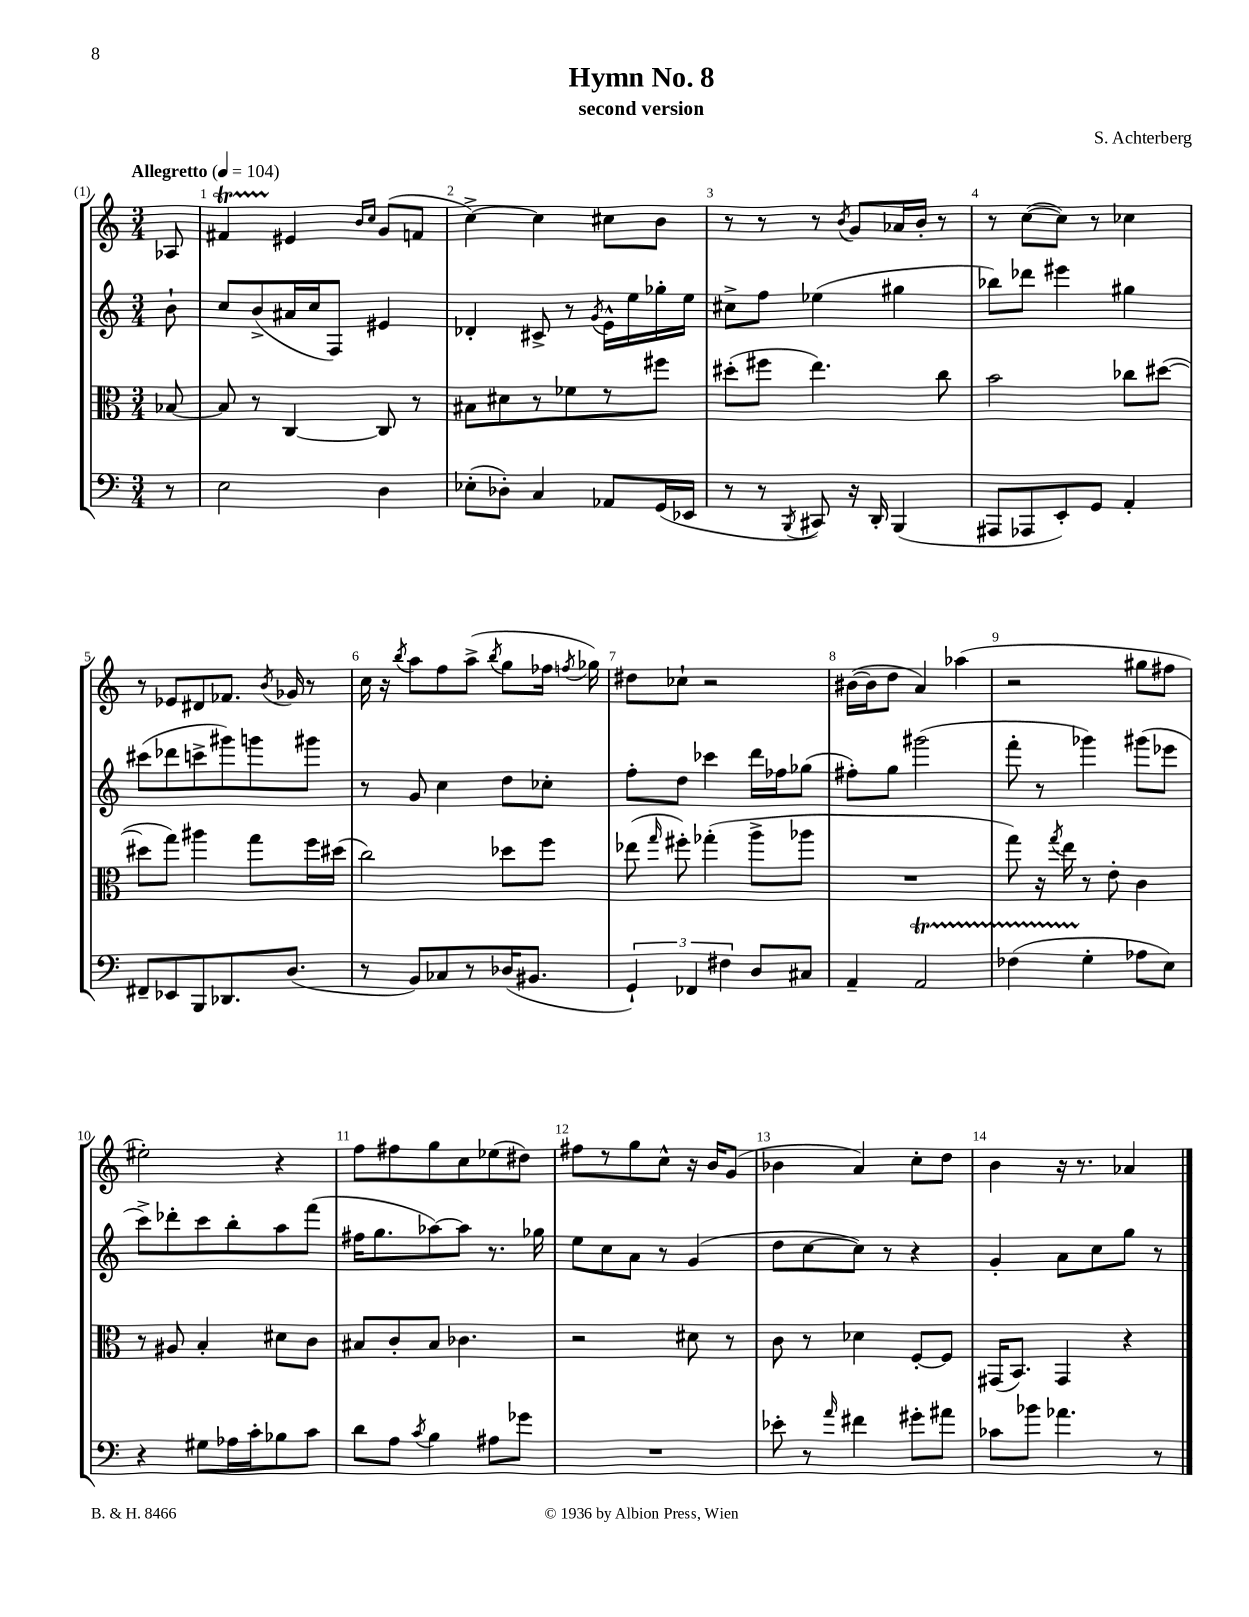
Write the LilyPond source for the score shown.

\header { title = "Hymn No. 8" composer = "S. Achterberg" subtitle = "second version" }
<<
\new StaffGroup <<
\new Staff = "s0" {
    \clef treble \key c \major \numericTimeSignature \time 3/4 \partial 8 \tempo "Allegretto" 4 = 104
    \autoBeamOff aes8 |
    fis'4\startTrillSpan eis'4\stopTrillSpan \grace { b'16[ c''16] } g'8[( f'8] |
    c''4~->) c''4 cis''8[ b'8] |
    r8 r8 r8 \acciaccatura { b'8 } g'8[ aes'16 b'16]-. r8 |
    r8 c''8[~( c''8]) r8 ces''4 |
    r8 ees'8[ dis'8 fes'8.] \acciaccatura { b'8 } ges'16 r8 |
    c''16 r16 \acciaccatura { b''8 } a''8[ f''8 a''8]->( \acciaccatura { b''8 } g''8[ fes''16] \acciaccatura { f''8 } ges''16) |
    dis''8[ ces''8]-! r2 |
    bis'16[~( bis'16 d''8] a'4) aes''4( |
    r2 gis''8[ fis''8] |
    eis''2-.) r4 |
    f''8[ fis''8 g''8 c''8 ees''8( dis''8]) |
    fis''8[ r8 g''8 c''8]-^ r16 b'16[ g'8]( |
    bes'4 a'4) c''8[-. d''8] |
    b'4 r16 r8. aes'4 \bar "|." |
}
\new Staff = "s1" {
    \clef treble \key c \major \numericTimeSignature \time 3/4 \partial 8
    \autoBeamOff b'8-! |
    c''8[ b'8->( ais'16 c''16 f8]) eis'4 |
    des'4-. cis'8-> r8 \acciaccatura { g'8 } e'16[-^ e''16 ges''16-. e''16] |
    cis''8[-> f''8] ees''4( gis''4 |
    bes''8[) des'''8] eis'''4 gis''4 |
    cis'''8[( des'''8 c'''8-> gis'''8) g'''8 gis'''8] |
    r8 g'8 c''4 d''8[ ces''8]-. |
    f''8[-. d''8] ces'''4 d'''16[ fes''16 ges''8]( |
    fis''8[-.) g''8] gis'''2( |
    f'''8-. r8 ges'''4) gis'''8[( ees'''8] |
    c'''8[->) des'''8-. c'''8 b''8-. a''8 f'''8]( |
    fis''16[ g''8. aes''8~) aes''8] r8. ges''16 |
    e''8[ c''8 a'8] r8 g'4( |
    d''8[ c''8~ c''8]) r8 r4 |
    g'4-. a'8[ c''8 g''8] r8 \bar "|." |
}
\new Staff = "s2" {
    \clef alto \key c \major \numericTimeSignature \time 3/4 \partial 8
    \autoBeamOff bes8~ |
    bes8 r8 c4~ c8 r8 |
    bis8[ dis'8 r8 fes'8 r8 fis''8] |
    dis''8[-.( fis''8] e''4.) c''8 |
    b'2 ces''8[ dis''8]~( |
    dis''8[ g''8]) ais''4 g''8[ f''16 dis''16]( |
    c''2) des''8[ f''8] |
    ees''8( \grace { g''16 } fis''8-.) ges''4-.( a''8[-> aes''8] |
    R2. |
    g''8) r16 \acciaccatura { g''8 } e''16 r8 e'8-. c'4 |
    r8 ais8 b4-. dis'8[ c'8] |
    bis8[ c'8-. bis8] ces'4. |
    r2 dis'8 r8 |
    c'8 r8 des'4 f8[~-. f8] |
    gis,16[( b,8.]) gis,4 r4 \bar "|." |
}
\new Staff = "s3" {
    \clef bass \key c \major \numericTimeSignature \time 3/4 \partial 8
    \autoBeamOff r8 |
    e2 d4 |
    ees8[-.( des8]-.) c4 aes,8[ g,16( ees,16] |
    r8 r8 \acciaccatura { b,,8 } cis,8) r16 d,16-. b,,4( |
    ais,,8[ aes,,8 e,8-.) g,8] a,4-. |
    fis,8[-- ees,8 b,,8 des,8. d8.]( |
    r8 b,8[) ces8 r8 des16( bis,8.] |
    \tuplet 3/2 { g,4-!) fes,4 fis4 } d8[ cis8] |
    a,4-- a,2\startTrillSpan |
    fes4( g4-.\stopTrillSpan aes8[ e8]) |
    r4 gis8[ aes16 c'16-. bes8 c'8] |
    d'8[ a8] \acciaccatura { c'8 } b4 ais8[ ges'8] |
    R2. |
    ees'8-. r8 \grace { a'16 } fis'4 gis'8[-. ais'8] |
    ces'8[ bes'8] aes'4. r8 \bar "|." |
}
>>
>>
\layout { \context { \Score \override BarNumber.break-visibility = ##(#f #t #t) barNumberVisibility = #all-bar-numbers-visible } }
